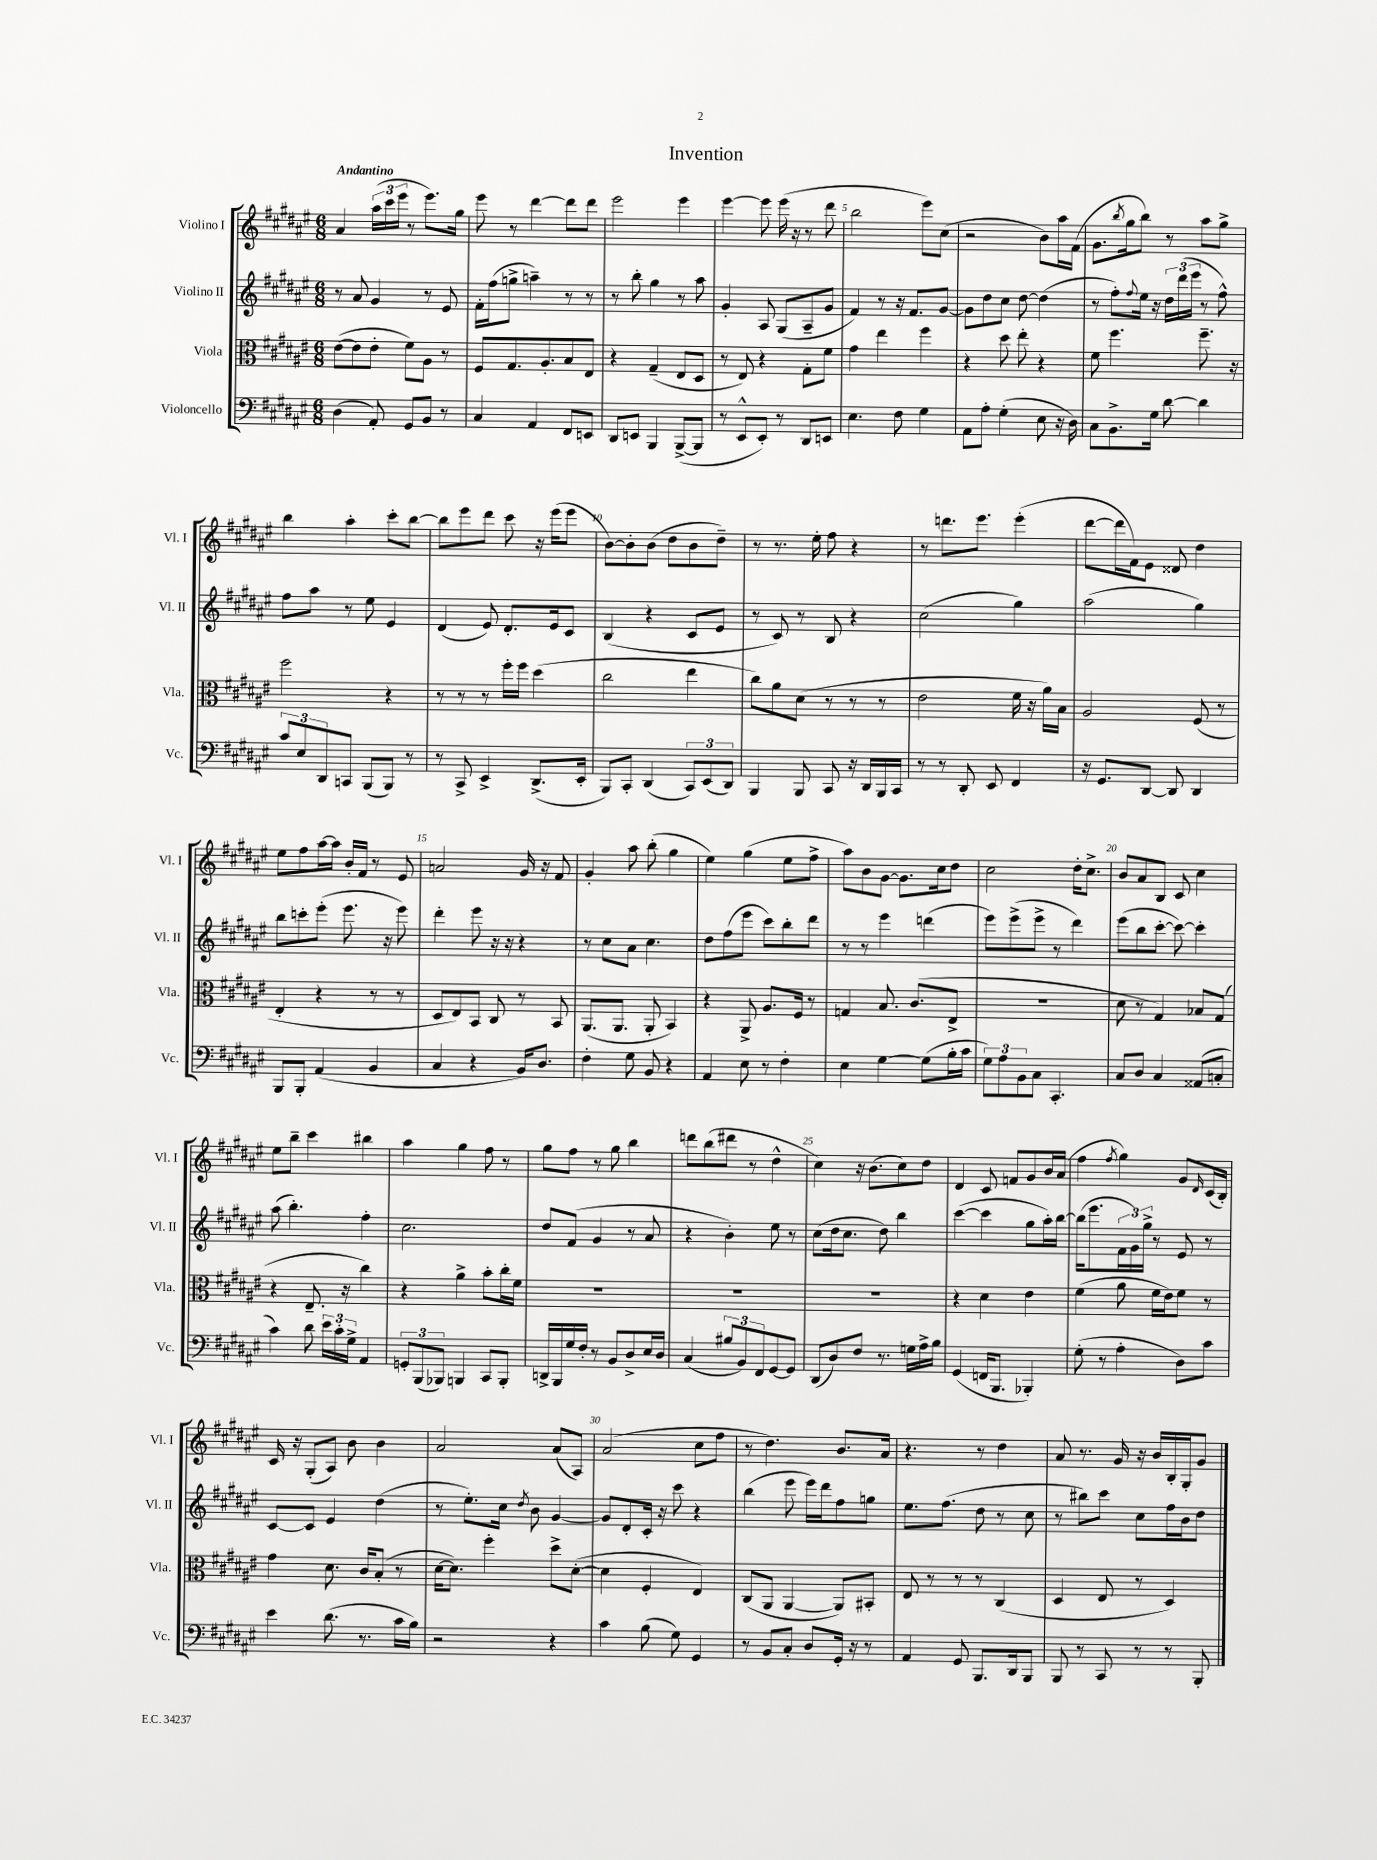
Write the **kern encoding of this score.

**kern	**kern	**kern	**kern
*staff4	*staff3	*staff2	*staff1
*clefF4	*clefC3	*clefG2	*clefG2
*k[f#c#g#d#a#e#]	*k[f#c#g#d#a#e#]	*k[f#c#g#d#a#e#]	*k[f#c#g#d#a#e#]
*M6/8	*M6/8	*M6/8	*M6/8
(4D#	([8e#	8r	4a#
.	8e#]	8a#	.
8AA#')	8e#'	4g#	(24aa#
.	.	.	24ccc#
.	.	.	24eee#
8GG#	8f#)	.	8r
8BB	8A#	8r	8.eee#)
8r	8r	8e#	.
.	.	.	16gg#
=	=	=	=
4C#	8F#	16f#'	8eee#
.	.	(16ff#	.
.	8.G#	8gg^	8r
4AA#	.	4aa~)	[4ddd#
.	8.A#'	.	.
8FF#	8B	8r	8ddd#]
8EE	8E#	8r	8ddd#
=	=	=	=
8DD#	4r	8r	2eee#
8EE	.	8bb'	.
4BBB	(4G#~	4gg#	.
([8BBB^	8E#	8r	4eee#
8BBB]	8D#	8aa#	.
=	=	=	=
8r	8r	4g#'	[4eee#
8EE#^^	8E#)	.	.
8EE#')	4r	8A#	8eee#]
8r	.	(8G#	(16eee#
.	.	.	16r
8DD#	8G#'	8A#~	8r
8EE	8f#	8g#	8ddd#
=	=	=	=
4.E#	4g#	4f#)	2bb
.	4ee#	8r	.
8F#	.	16r	.
.	.	8.f#	.
4G#	4ff#	.	8eee#)
.	.	[8g#	(8cc#
=	=	=	=
8AA#	4r	8g#]	2r
8A#'	.	8dd#	.
(4G#'	8dd#	8cc#	.
.	8ee#'	[8dd#	.
8E#	4r	(4dd#]	8b)
16r	.	.	16aa#
16D#)	.	.	(16f#
=	=	=	=
8C#	8f#	8r	8.g#
8.BB^	4.ff#	8ff#')	.
.	.	.	8qbb
.	.	.	16gg#
.	.	8qqff#	.
.	.	16ee#	8bb)
16G#	.	16r	.
[8d#	.	24dd#	8r
.	.	(24ddd#	.
.	.	24eee#	.
4d#]	8.ff#~	8r	8aa#
.	.	8ff#^^)	8gg#^
.	16r	.	.
=	=	=	=
12c#	2ff#	8ff#	4bb
12E#	.	.	.
.	.	8aa#	.
12DD#	.	.	.
8CC	.	8r	4aa#'
(8BBB	.	8ee#	.
8BBB)	4r	4e#	8ccc#'
8r	.	.	[8bb
=	=	=	=
8r	8r	(4d#	8bb]
8CC#^	8r	.	8eee#
4EE#^	8r	8e#)	8ddd#
.	16ff#'	8.d#'	8ccc#
.	16ff#	.	.
(8.DD#^	(4dd#	.	16r
.	.	16e#	(16eee#
.	.	8c#	8eee#
16EE#'	.	.	.
=	=	=	=
8BBB)	2cc#	(4B	[8b)
8CC#'	.	.	8b']
(4DD#	.	4r	(8b
.	.	.	8dd#
12CC#)	4ee#	8c#	8b
(12EE#	.	.	.
.	.	8e#	8dd#~)
12DD#)	.	.	.
=	=	=	=
4BBB	8cc#)	8r	8r
.	8a#	8c#)	8.r
8BBB	(8d#	8r	.
.	.	.	16ee#'
8CC#	8r	8B	8ff#
16r	8r	4r	4r
16DD#	.	.	.
16BBB	8r	.	.
16CC#	.	.	.
=	=	=	=
8r	2e#	(2cc#	8r
8r	.	.	8.ddd
8DD#'	.	.	.
.	.	.	8.eee#
8EE#	.	.	.
4FF#	16f#	4gg#)	(4eee#'
.	16r	.	.
.	16a#)	.	.
.	16B	.	.
=	=	=	=
16r	2A#	(2aa#	[8ddd#
8.GG#	.	.	.
.	.	.	16ddd#]
.	.	.	16f#)
[8DD#	.	.	8e#
8DD#]	.	.	8d##
4DD#	(8F#	4gg#)	4dd#
.	8r	.	.
=	=	=	=
8BBB	4E#'	8bb	8ee#
8BBB'	.	8ccc'	8ff#
(4AA#	4r	(8eee#'	[16aa#
.	.	.	16aa#]
.	.	8.eee#	16b'
.	.	.	16f#
4BB	8r	.	8r
.	.	16r	.
.	8r	8eee#)	8e#
=	=	=	=
4C#	8D#	4ddd#'	2a
.	8E#)	.	.
4r	8BB	8eee#	.
.	8C#	16r	.
.	.	16r	.
16BB)	8r	4r	16g#
8.D#	.	.	16r
.	8BB	.	8f#
=	=	=	=
4F#'	(8.AA#	8r	4g#'
.	.	8cc#	.
.	8.AA#	.	.
8G#	.	8a#	8aa#
8BB	8AA#'	4.cc#	(8bb'
4r	4BB)	.	4gg#
=	=	=	=
4AA#	4r	8dd#	4ee#)
.	.	(8ff#	.
8E#	8AA#^	8eee#	(4gg#
8r	8.A#	8ccc#)	.
4F#'	.	8bb'	8ee#
.	16F#	.	.
.	8r	8ddd#	8ff#^
=	=	=	=
4E#	4G	8r	8aa#)
.	.	8r	8b
[4G#	8.B	4eee#	[8g#
.	.	.	8.g#]
.	(8.c#	.	.
(8G#]	.	(4ddd	.
.	.	.	16cc#
16B'	8E#^	.	8dd#
16c#	.	.	.
=	=	=	=
12G#)	2.r	8eee#)	2cc#
12A#	.	.	.
.	.	(8eee#^	.
12BB	.	.	.
8C#	.	8eee#^	.
4.CC#'	.	8r	.
.	.	4ddd#)	16dd#'
.	.	.	8.cc#^
=	=	=	=
8C#	8d#	(8eee#	8b
8D#	8r	8bb	8a#
4C#	4G#)	[8ccc#'	8B
.	.	8ccc#_)	8c#
(8AA##	8B-	4ccc#']	4cc#
8C'	(8G#	.	.
=	=	=	=
4c#)	4r	(8aa#	8ee#
.	.	4.bb')	8bb~
8d#	8.E#~	.	4ccc#
24e#	.	.	.
24c#'	.	.	.
.	16r	.	.
24G#^	.	.	.
4AA#	4cc#)	4ff#'	4bb#
=	=	=	=
12GG'	4r	2.cc#	4aa#
(12BBB	.	.	.
12BBB-)	.	.	.
4BBB	4a#^	.	4gg#
8CC#	8b'	.	8ff#
8BBB'	16cc#'	.	8r
.	16f#	.	.
=	=	=	=
16DD^	2.r	8dd#	8gg#
16BBB	.	.	.
16G#	.	(8f#	8ff#
16F#'	.	.	.
8r	.	4g#	8r
8BB	.	.	8gg#
8D#^	.	8r	4bb
16E#	.	8a#	.
16D#	.	.	.
=	=	=	=
(4C#	2.r	4r	8ddd
.	.	.	(8bb
12B#	.	4b')	8ddd#
12BB)	.	.	.
.	.	.	8r
12FF#	.	.	.
[8GG#	.	8ee#	4dd#^^
8GG#]	.	8r	.
=	=	=	=
(8DD#	2.r	(8cc#	4cc#)
8D#)	.	16dd#	.
.	.	8.cc#	.
8F#	.	.	16r
.	.	.	(8.b
8.r	.	8dd#)	.
.	.	4bb	8cc#)
16G	.	.	.
16A#^	.	.	8dd#
16B	.	.	.
=	=	=	=
(4GG#	4r	([4ccc#	4d#
16FF	4d#	4ccc#]	8c#
8.BBB	.	.	.
.	.	.	8f
4BBB-')	4e#	8gg#	8g#
.	.	16aa#')	16b
.	.	[16bb	(16a#
=	=	=	=
(8G#'	(4f#	(16bb]	4ff#
.	.	8.eee#	.
8r	.	.	.
.	.	.	8qff#
4A#'	8a#	24f#	4gg#)
.	.	24g#)	.
.	.	24gg#^	.
.	16f#	8r	.
.	16e#)	.	.
8D#)	8f#	8e#	8g#
.	.	.	16qqd#
8c#	8r	8r	(16c#
.	.	.	16B')
=	=	=	=
4e#	4g#	[8c#	16c#
.	.	.	16r
.	.	8c#]	(8G#'
(8.d#	8.d#	4e#	8A#)
.	.	.	8b
8.r	16c#	.	.
.	(8B'	(4dd#	4b
16c#	8r	.	.
16B)	.	.	.
=	=	=	=
2r	[16d#	8r	2a#
.	8.d#])	.	.
.	.	8.ee#')	.
.	4ff#'	.	.
.	.	16cc#	.
.	.	8qdd#	.
.	.	8b	.
4r	8dd#^	[4g#	(8a#
.	([8d#'	.	8A#)
=	=	=	=
4c#	4d#]	8g#]	(2a#
.	.	8d#'	.
(8B	4F#'	16c#'	.
.	.	16r	.
8G#)	.	8ccc#	.
4GG#	4E#)	4r	8cc#
.	.	.	8ff#
=	=	=	=
8r	(8C#	(4bb	8r
8BB	8AA#	.	4.dd#)
8C#'	[4AA#	8eee#	.
8D#	.	16eee#)	.
.	.	16ddd#	.
16GG#'	8AA#])	8ff#	8.b
16r	.	.	.
8r	8BB#'	8gg	.
.	.	.	16a#
=	=	=	=
4AA#	8E#	8.ee#	4.r
.	8r	.	.
.	.	(8.ff#	.
8GG#	8r	.	.
8.BBB	8r	8dd#	8r
.	(4C#	8r	4dd#
16DD#	.	.	.
8BBB	.	8cc#	.
=	=	=	=
8BBB	4D#	8r	8a#
8r	.	8bb#)	8.r
8CC#	8E#	8ccc#	.
.	.	.	16g#
8r	8r	8cc#	16r
.	.	.	16b
8r	4D#)	16ff#	16B'
.	.	16b	16G#'
8BBB'	.	8dd#	8g#
==	==	==	==
*-	*-	*-	*-
